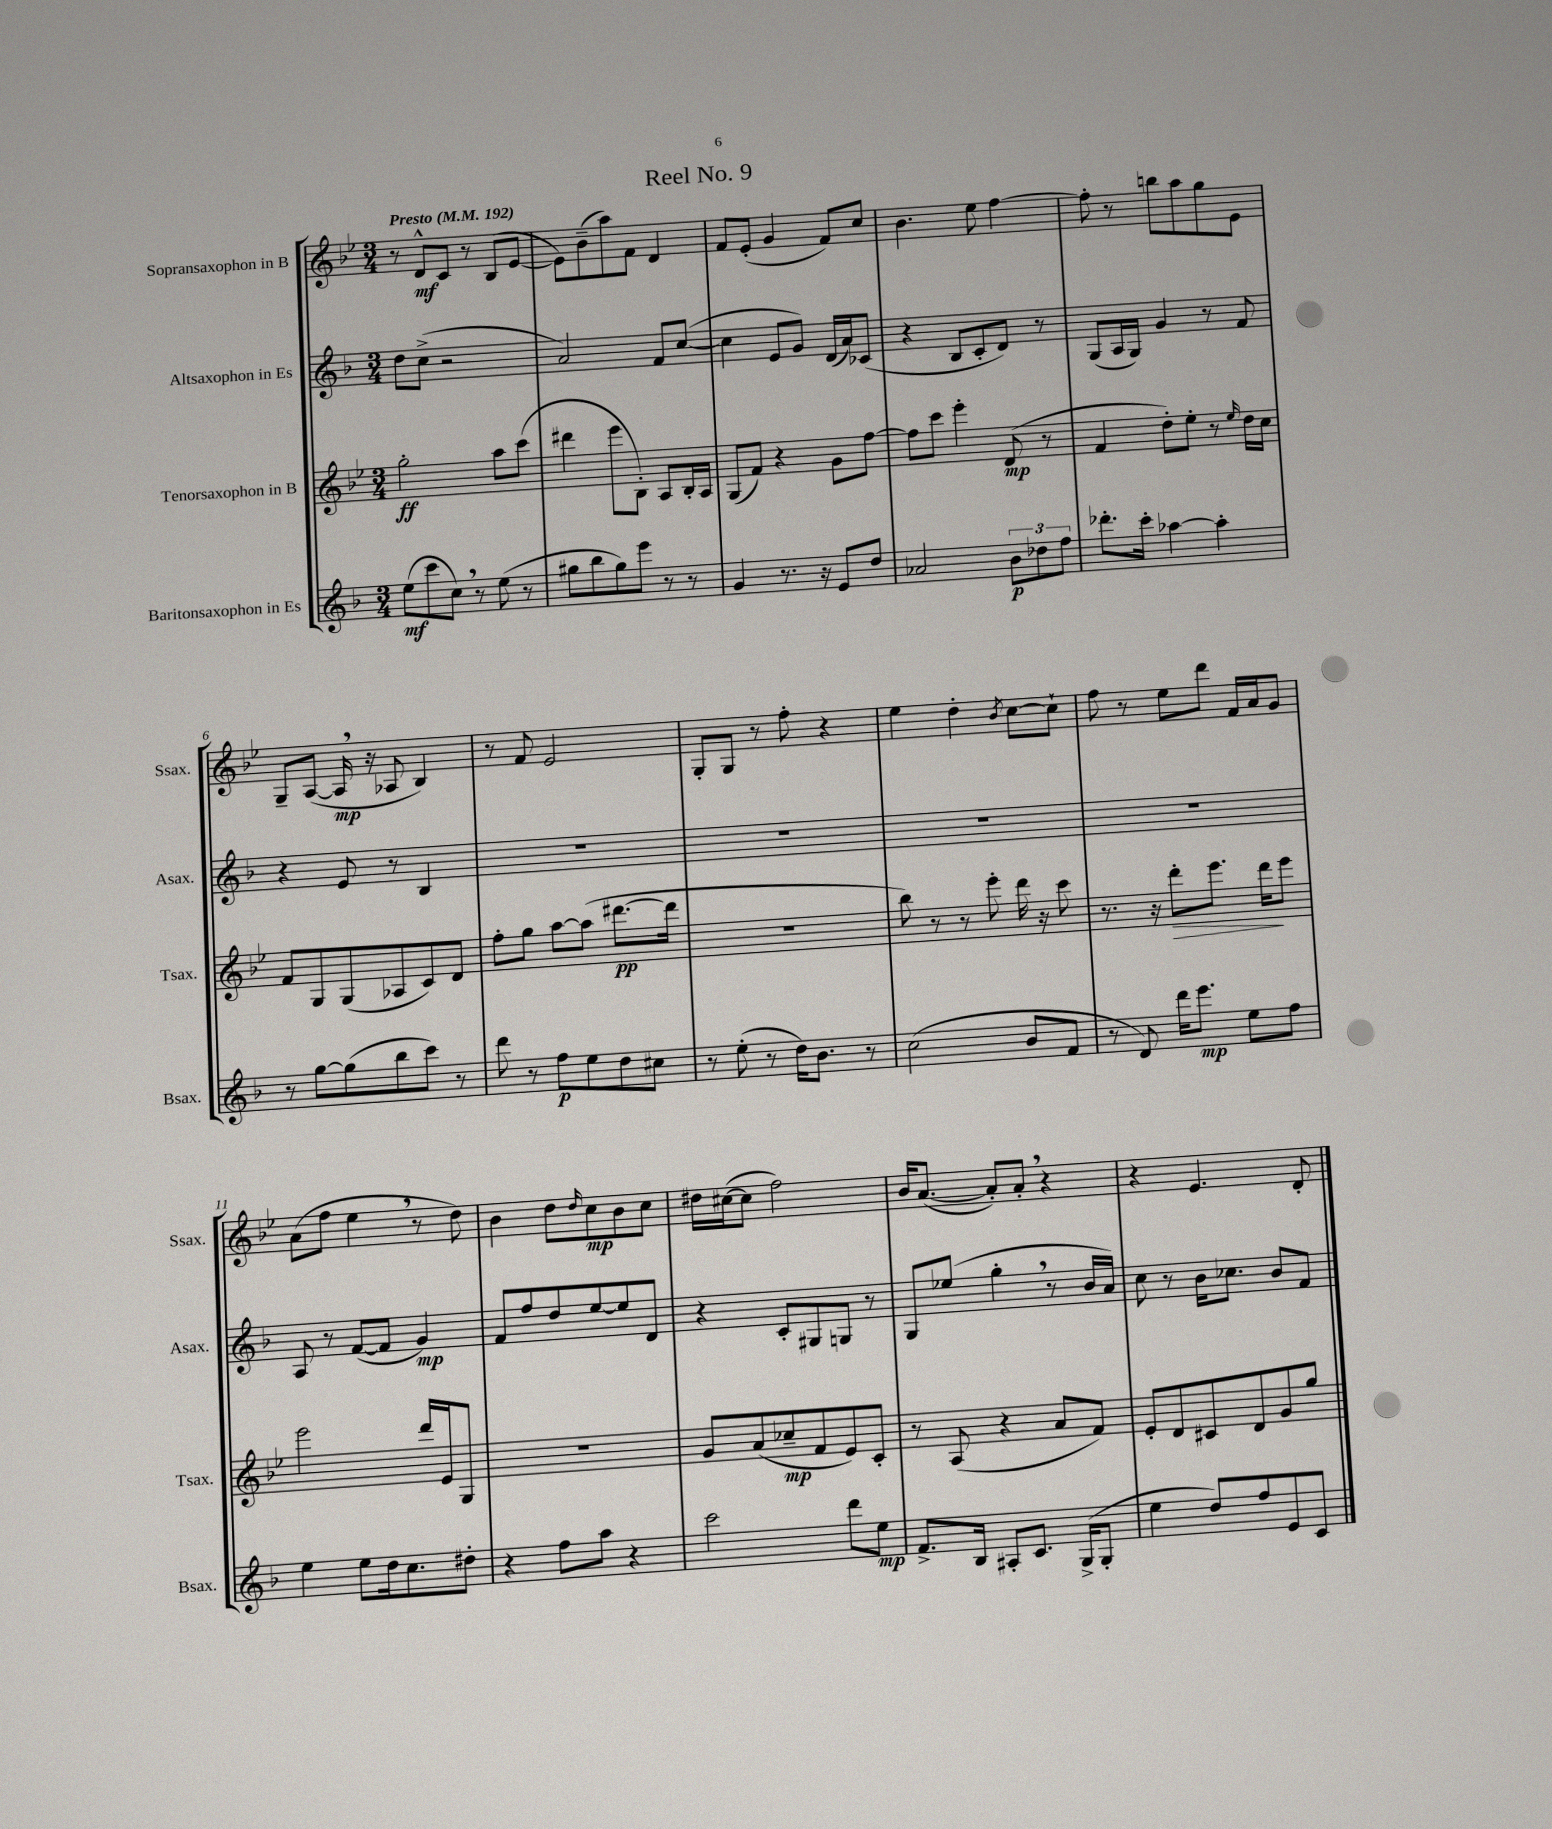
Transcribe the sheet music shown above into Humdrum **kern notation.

**kern	**kern	**kern	**kern
*staff4	*staff3	*staff2	*staff1
*clefG2	*clefG2	*clefG2	*clefG2
*k[b-]	*k[b-e-]	*k[b-]	*k[b-e-]
*M3/4	*M3/4	*M3/4	*M3/4
*MM192	*MM192	*MM192	*MM192
(8ee	2gg'	8dd	8r
8ccc	.	(8cc^	8d^^
8cc)	.	2r	8c
8r	.	.	8r
(8ee	8aa	.	(8B-
8r	(8ccc	.	[8e-
=	=	=	=
8gg#	4ddd#	2a)	8e-])
8bb-	.	.	(8b-~
8gg#)	8eee-	.	8aa)
8eee	8B-')	.	8f
8r	8A	8f	4d
8r	16B-'	([8cc	.
.	16A	.	.
=	=	=	=
4g	(8G	4cc]	8f
.	8f)	.	(8e-'
8.r	4r	8e	4g
.	.	8g)	.
16r	.	.	.
8e	8g	(16d	8f)
.	.	16a)	.
8dd	[8ff	(8c-	8cc
=	=	=	=
2a-	8ff]	4r	4.b-
.	8ccc	.	.
.	4eee-'	8B-	.
.	.	8c'	8ee-
12b-	(8d	8d)	[4ff
12dd-	.	.	.
.	8r	8r	.
12ff	.	.	.
=	=	=	=
8.ddd-'	4f	(8G	8ff']
.	.	16A	8r
16ccc'	.	16G)	.
[4aa-	8dd')	4g	8bb
.	8ee-'	.	8aa
4aa-']	8r	8r	8gg
.	16qqee-	.	.
.	16dd	8f	8e-
.	16cc	.	.
=	=	=	=
8r	8f	4r	8G~
[8gg	8G	.	([8A
(8gg]	(8G	8e	16A]
.	.	.	16r
8bb-	8A-	8r	8A-
8ccc)	8c)	4B-	4B-)
8r	8d	.	.
=	=	=	=
8ddd	8ff'	2.r	8r
8r	8gg	.	8f
8ff	[8aa	.	2e-
8ee	(8aa]	.	.
8dd	[8.ddd#	.	.
8cc#	.	.	.
.	16ddd#]	.	.
=	=	=	=
8r	2.r	2.r	8G'
(8ee'	.	.	8G
8r	.	.	8r
16dd)	.	.	8ff'
8.b-	.	.	.
.	.	.	4r
8r	.	.	.
=	=	=	=
(2cc	8bb-)	2.r	4ee-
.	8r	.	.
.	8r	.	4dd'
.	8eee-'	.	.
.	.	.	8qb-
8b-	16ddd	.	[8cc
.	16r	.	.
8f	8ccc	.	8cc`]
=	=	=	=
8r	8.r	2.r	8ff
8d)	.	.	8r
.	16r	.	.
16ddd	8ddd'	.	8ee-
8.eee	.	.	.
.	8.eee-	.	8ddd
8ee	.	.	16f
.	16ddd	.	16a
8ff	8eee-	.	8g
=	=	=	=
4ee	2eee-	8A	(8a
.	.	8r	8ff
8ee	.	([8f	4ee-
16dd	.	8f]	.
8.cc	.	.	.
.	16ddd	4g)	8r
.	16e-	.	.
8dd#'	8G	.	8dd)
=	=	=	=
4r	2.r	8f	4b-
.	.	8ff	.
8ff	.	8dd	8dd
.	.	.	16qqdd
8aa	.	[8ee	8cc
4r	.	8ee]	8b-
.	.	8d	8cc
=	=	=	=
2ccc	8g	4r	16dd#
.	.	.	([16cc#
.	(8a	.	8cc#]
.	8cc-~	8c'	2ff)
.	8f	8G#	.
8ddd	8e-)	8G	.
8ee	8c'	8r	.
=	=	=	=
8.f^	8r	8G	16b-
.	.	.	([8.a
.	(8A	(8ee-	.
16B-	.	.	.
8A#'	4r	4gg'	8a'])
8.c	.	.	8a'
.	8a	8r	4r
(16G^	.	.	.
8G'	8f)	16b-	.
.	.	16a)	.
=	=	=	=
4ee	8e-'	8cc	4r
.	8d	8r	.
8dd)	8c#	16b-	4.e-
.	.	8.cc-	.
8ff	8d	.	.
8e	8g	8b-	.
8c	8gg	8f	8d'
==	==	==	==
*-	*-	*-	*-
